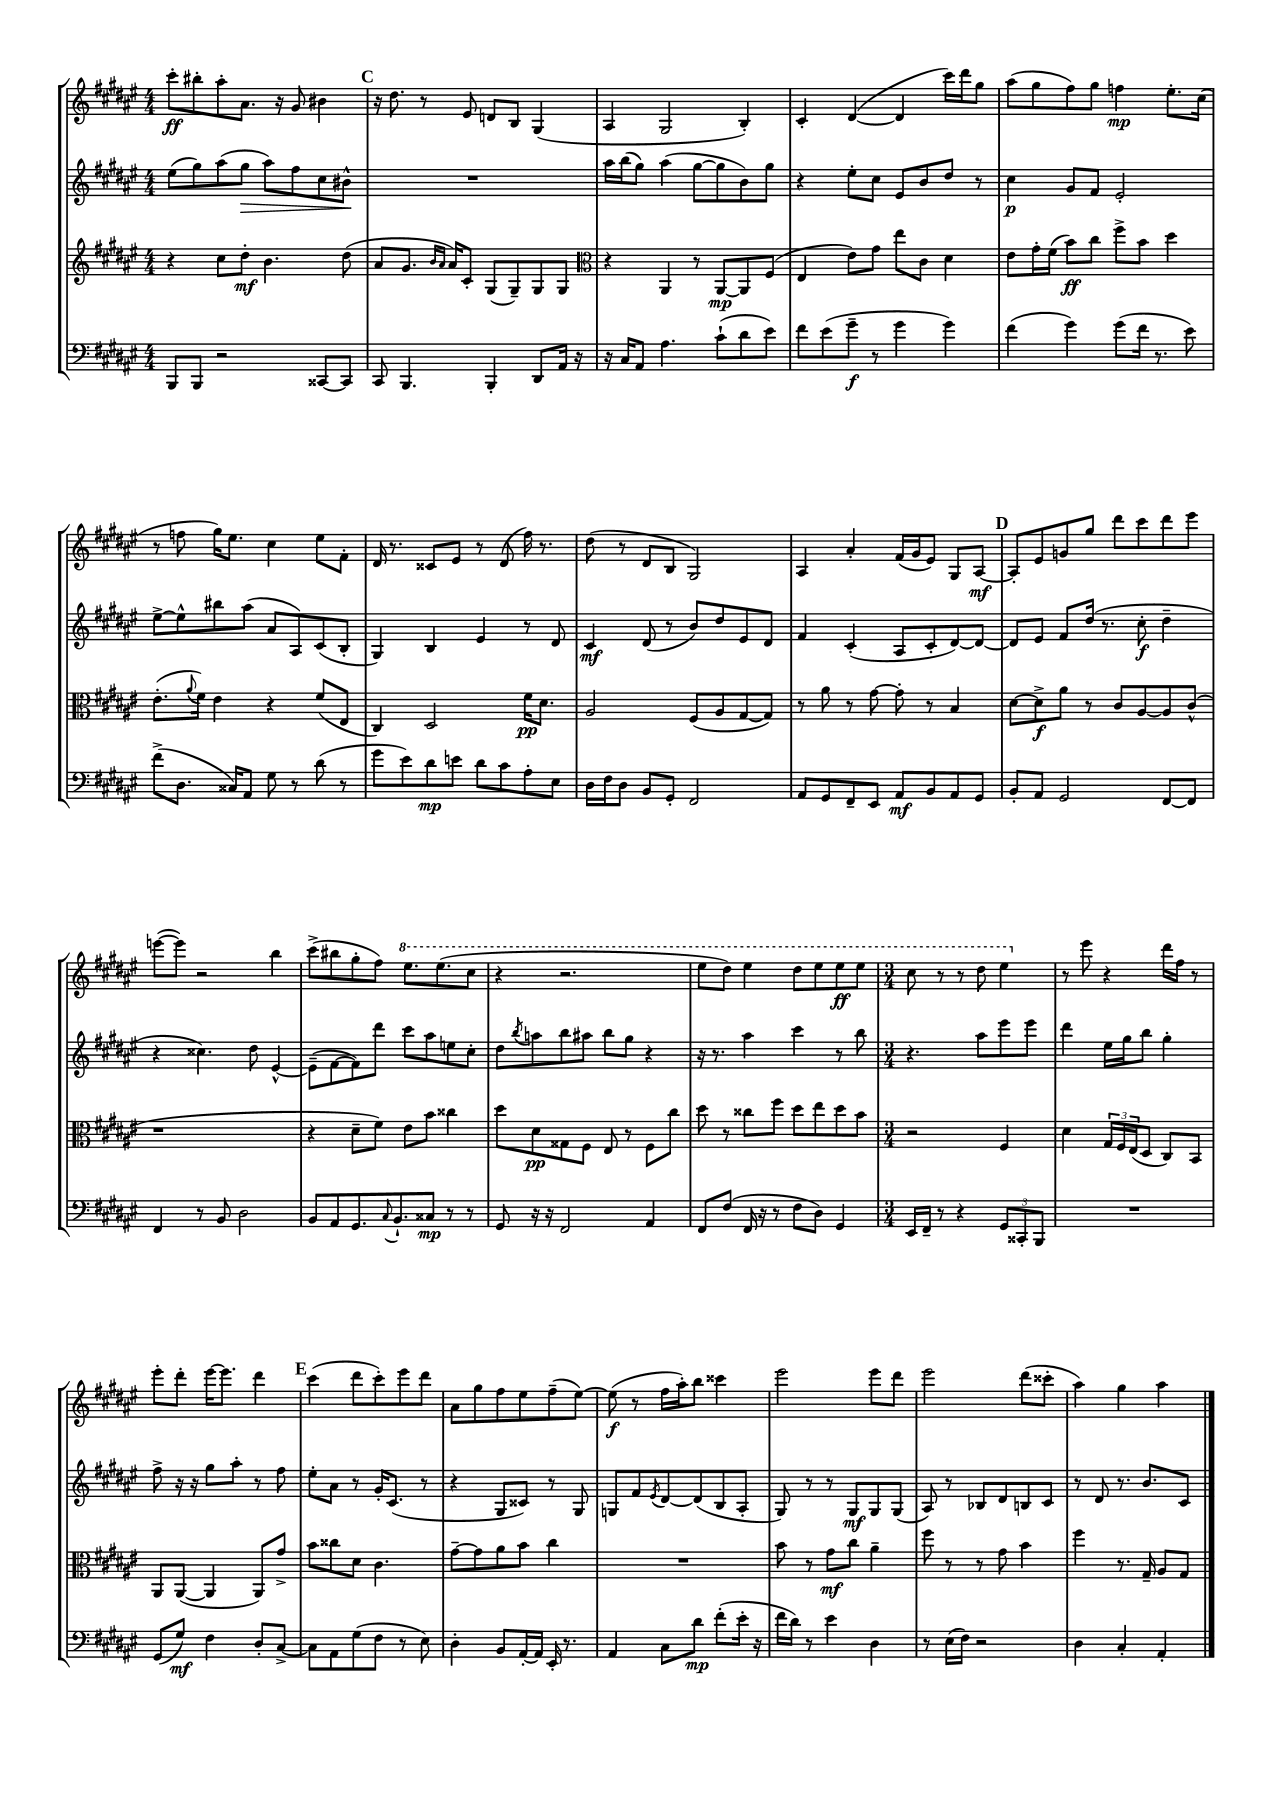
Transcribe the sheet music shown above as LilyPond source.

<<
\new StaffGroup <<
\new Staff = "s0" {
    \clef treble \key fis \major \numericTimeSignature \time 4/4
    cis'''8-.\ff bis''8-. ais''8-. ais'8. r16 gis'8 bis'4 |
    \mark \markup { \bold "C" } r16 dis''8. r8 eis'8 d'8 b8 gis4( |
    ais4 gis2 b4-.) |
    cis'4-. dis'4~( dis'4 cis'''16) dis'''16 gis''8 |
    ais''8( gis''8 fis''8) gis''8 f''4\mp eis''8.-. cis''16( |
    r8 f''8 gis''16) eis''8. cis''4 eis''8 fis'8-. |
    dis'16 r8. cisis'8 eis'8 r8 dis'8( fis''16) r8. |
    dis''8( r8 dis'8 b8 gis2) |
    ais4 ais'4-. fis'16( gis'16 eis'8) gis8 ais8~\mf |
    \mark \markup { \bold "D" } ais8-. eis'8 g'8 gis''8 dis'''8 cis'''8 dis'''8 eis'''8 |
    e'''8~( e'''8) r2 b''4 |
    cis'''8->( bis''8 gis''8-. fis''8) \ottava #1 eis'''8. eis'''8.( cis'''8 |
    r4 r2. |
    eis'''8 dis'''8) eis'''4 dis'''8 eis'''8 eis'''8\ff eis'''8 |
    \numericTimeSignature \time 3/4 cis'''8 r8 r8 dis'''8 eis'''4 \ottava #0 |
    r8 eis'''8 r4 dis'''16 fis''16 r8 |
    eis'''8-. dis'''8-. eis'''16~ eis'''8. dis'''4 |
    \mark \markup { \bold "E" } cis'''4( dis'''8 cis'''8-.) eis'''8 dis'''8 |
    ais'8 gis''8 fis''8 eis''8 fis''8--( eis''8~) |
    eis''8\f( r8 fis''16 ais''16-.) b''8 cisis'''4 |
    eis'''2 eis'''8 dis'''8 |
    eis'''2 dis'''8( cisis'''8-. |
    ais''4) gis''4 ais''4 \bar "|." |
}
\new Staff = "s1" {
    \clef treble \key fis \major \numericTimeSignature \time 4/4
    eis''8( gis''8) ais''8( gis''8\> ais''8) fis''8 cis''8 bis'8-^\! |
    \mark \markup { \bold "C" } R1 |
    ais''16 b''16( gis''8) ais''4( gis''8~ gis''8 b'8) gis''8 |
    r4 eis''8-. cis''8 eis'8 b'8 dis''8 r8 |
    cis''4\p gis'8 fis'8 eis'2-. |
    eis''8~-> eis''8-^ bis''8 ais''8( ais'8 ais8) cis'8( b8-. |
    gis4) b4 eis'4 r8 dis'8 |
    cis'4\mf dis'8( r8 b'8) dis''8 eis'8 dis'8 |
    fis'4 cis'4-.( ais8 cis'8-. dis'8~) dis'8~ |
    \mark \markup { \bold "D" } dis'8 eis'8 fis'8 dis''16( r8. cis''8-.\f dis''4-- |
    r4 cisis''4.) dis''8 eis'4~-^ |
    eis'8--( fis'8~ fis'8) dis'''8 cis'''8 ais''8 e''8 cis''8-. |
    dis''8 \acciaccatura { b''8 } a''8 b''8 ais''8 b''8 gis''8 r4 |
    r16 r8. ais''4 cis'''4 r8 b''8 |
    \numericTimeSignature \time 3/4 r4. ais''8 eis'''8 eis'''8 |
    dis'''4 eis''16 gis''16 b''8 gis''4-. |
    fis''8-> r16 r16 gis''8 ais''8-. r8 fis''8 |
    \mark \markup { \bold "E" } eis''8-. ais'8 r8 gis'16-. cis'8.( r8 |
    r4 gis8 cisis'8) r8 gis8 |
    g8 fis'8 \acciaccatura { eis'8 } dis'8~ dis'8( b8 ais8-. |
    gis8) r8 r8 gis8\mf gis8 gis8( |
    ais8) r8 bes8 dis'8 b8 cis'8 |
    r8 dis'8 r8. b'8. cis'8 \bar "|." |
}
\new Staff = "s2" {
    \clef treble \key fis \major \numericTimeSignature \time 4/4
    r4 cis''8 dis''8-.\mf b'4. dis''8( |
    \mark \markup { \bold "C" } ais'8 gis'8. \grace { b'16 ais'16 } ais'16) cis'8-. gis8( gis8--) gis8 gis8 |
    \clef alto r4 ais,4 r8 ais,8~\mp ais,8 fis8( |
    eis4 eis'8) gis'8 eis''8 cis'8 dis'4 |
    eis'8 gis'16-. fis'16( b'8\ff) cis''8 fis''8-> b'8 dis''4 |
    eis'8.-.( \appoggiatura { ais'8 } fis'16) eis'4 r4 fis'8( eis8 |
    cis4) dis2 fis'16\pp dis'8. |
    ais2 fis8( ais8 gis8~ gis8) |
    r8 ais'8 r8 gis'8~ gis'8-. r8 b4 |
    \mark \markup { \bold "D" } dis'8~ dis'8->\f ais'8 r8 cis'8 ais8~ ais8 cis'8-^( |
    r1 |
    r4 dis'8-- fis'8) eis'8 b'8 cisis''4 |
    dis''8 dis'8\pp gisis8 fis8 eis8 r8 fis8 cis''8 |
    dis''8 r8 cisis''8 fis''8 dis''8 eis''8 dis''8 b'8 |
    \numericTimeSignature \time 3/4 r2 fis4 |
    dis'4 \tuplet 3/2 { gis16 fis16 eis16( } dis8 cis8) b,8 |
    ais,8 ais,8~( ais,4 ais,8) gis'8-> |
    \mark \markup { \bold "E" } b'8 cisis''8 dis'8 cis'4. |
    gis'8~-- gis'8 ais'8 b'8 cis''4 |
    R2. |
    b'8 r8 gis'8\mf cis''8 ais'4-- |
    fis''8 r8 r8 gis'8 b'4 |
    fis''4 r8. gis16-- ais8 gis8 \bar "|." |
}
\new Staff = "s3" {
    \clef bass \key fis \major \numericTimeSignature \time 4/4
    b,,8 b,,8 r2 cisis,8~ cisis,8 |
    \mark \markup { \bold "C" } cis,8 b,,4. b,,4-. dis,8 ais,16 r16 |
    r16 cis16 ais,8 ais4. cis'8-!( dis'8 eis'8) |
    fis'8 eis'8( gis'8--\f r8 gis'4 gis'4) |
    fis'4( gis'4) gis'8( fis'16 r8. eis'8) |
    fis'8->( dis8. cisis16) ais,8 gis8 r8 dis'8( r8 |
    gis'8 eis'8) dis'8\mp e'8 dis'8 cis'8 ais8-. eis8 |
    dis16 fis16 dis8 b,8 gis,8-. fis,2 |
    ais,8 gis,8 fis,8-- eis,8 ais,8\mf b,8 ais,8 gis,8 |
    \mark \markup { \bold "D" } b,8-. ais,8 gis,2 fis,8~ fis,8 |
    fis,4 r8 b,8 dis2 |
    b,8 ais,8 gis,8. \appoggiatura { cis8 } b,8.-! cisis8\mp r8 r8 |
    gis,8 r16 r16 fis,2 ais,4 |
    fis,8 fis8( fis,16 r16 r8 fis8 dis8) gis,4 |
    \numericTimeSignature \time 3/4 eis,16 fis,16-- r8 r4 \tuplet 3/2 { gis,8 cisis,8-. b,,8 } |
    R2. |
    gis,8( gis8\mf) fis4 dis8-. cis8~-> |
    \mark \markup { \bold "E" } cis8 ais,8 gis8( fis8 r8 eis8) |
    dis4-. b,8 ais,16~-. ais,16 eis,16-. r8. |
    ais,4 cis8 dis'8\mp fis'8-.( eis'16-. r16 |
    fis'16 dis'16) r8 eis'4 dis4 |
    r8 eis16( fis16) r2 |
    dis4 cis4-. ais,4-. \bar "|." |
}
>>
>>
\layout { \context { \Score \remove "Bar_number_engraver" } }
